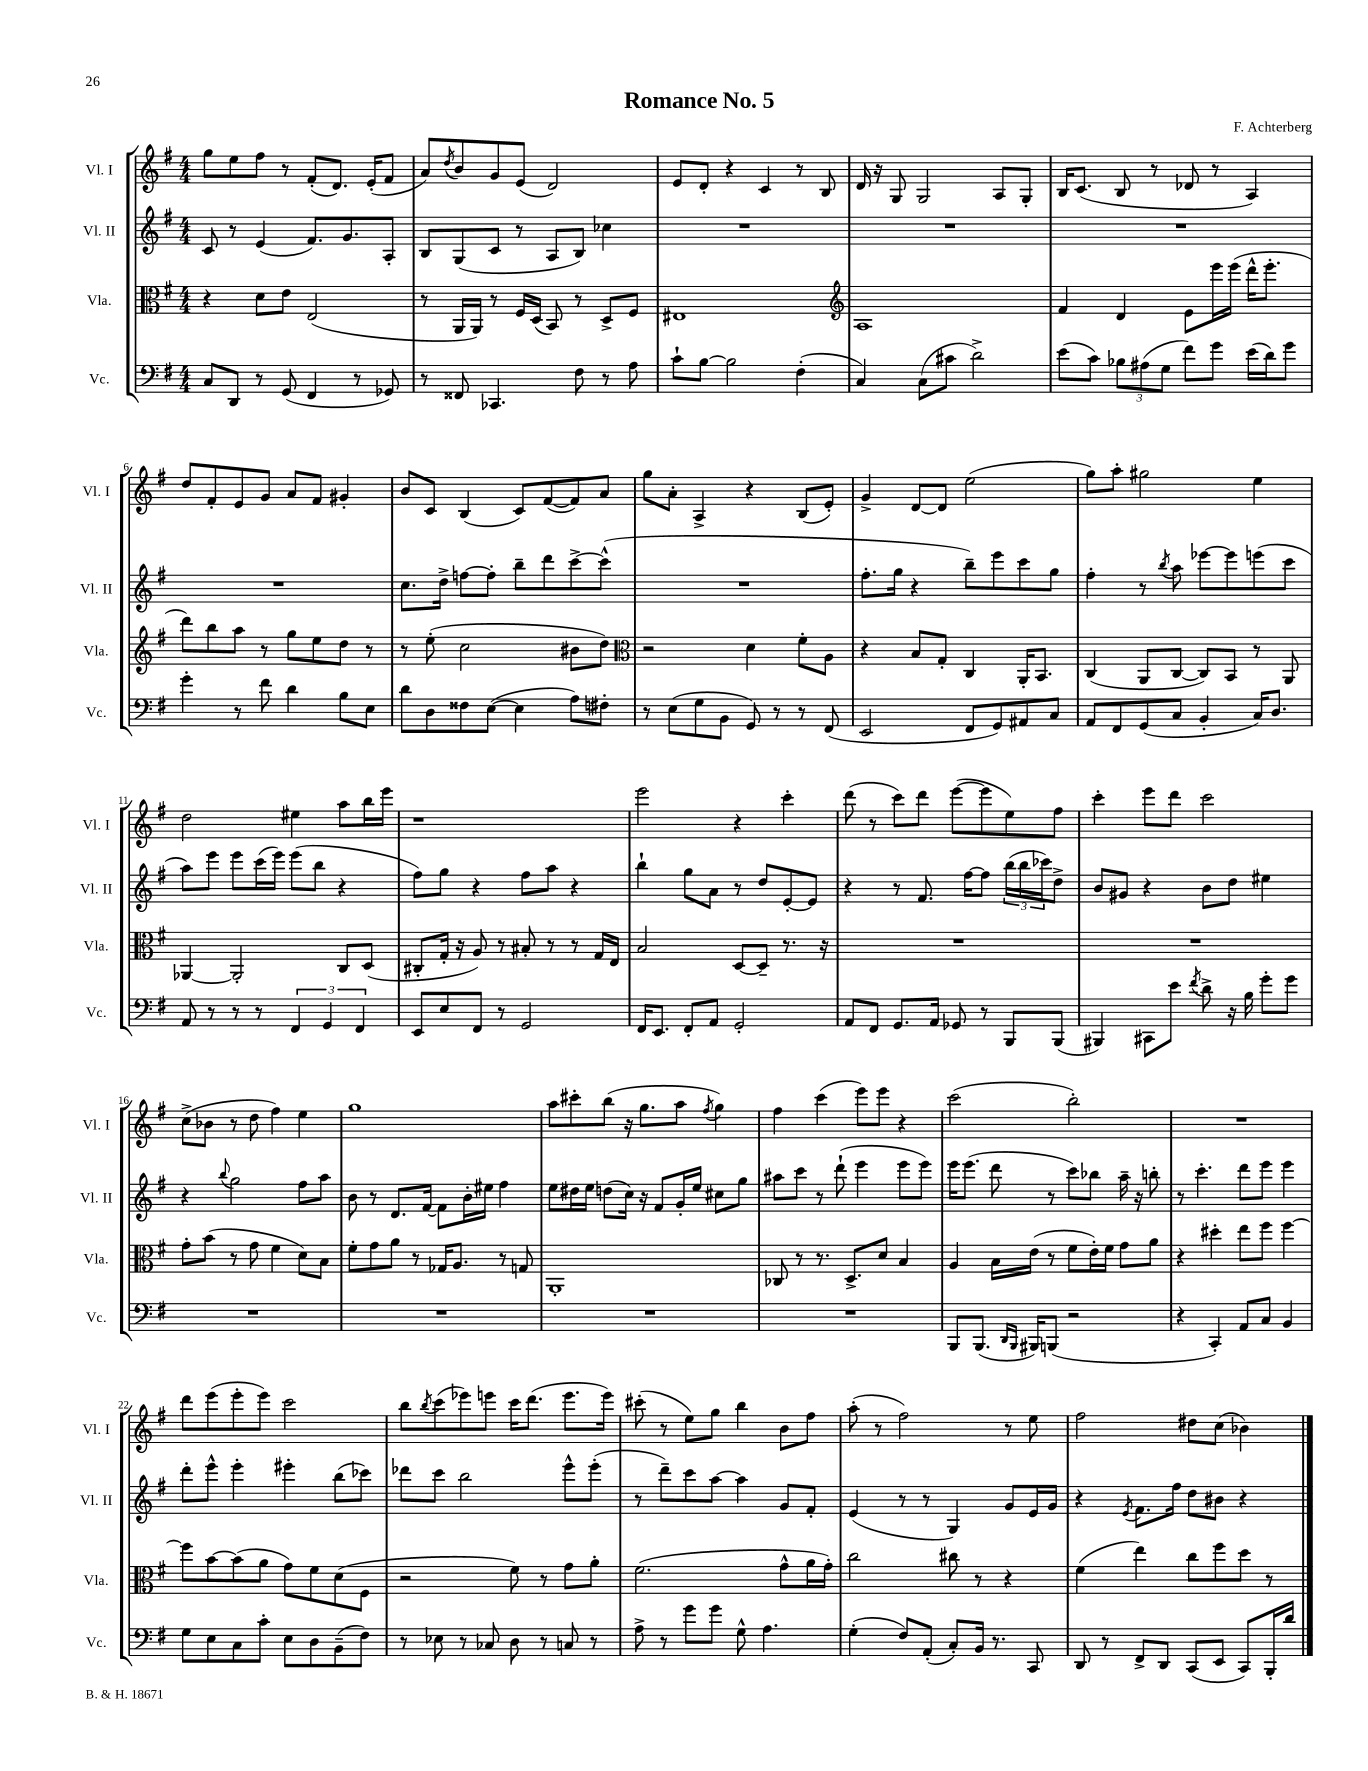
\header { title = "Romance No. 5" composer = "F. Achterberg" }
<<
\new StaffGroup <<
\new Staff = "s0" \with { instrumentName = "Vl. I" shortInstrumentName = "Vl. I" } {
    \clef treble \key g \major \numericTimeSignature \time 4/4
    g''8 e''8 fis''8 r8 fis'8-.( d'8.) e'16-.( fis'8 |
    a'8) \acciaccatura { d''8 } b'8 g'8 e'8( d'2) |
    e'8 d'8-. r4 c'4 r8 b8 |
    d'16 r16 g8 g2 a8 g8-. |
    b16 c'8.( b8 r8 des'8 r8 a4) |
    d''8 fis'8-. e'8 g'8 a'8 fis'8 gis'4-. |
    b'8 c'8 b4( c'8) fis'8~( fis'8) a'8 |
    g''8 a'8-. a4-> r4 b8( e'8-.) |
    g'4-> d'8~ d'8 e''2( |
    g''8) a''8-. gis''2 e''4 |
    d''2 eis''4 a''8 b''16 e'''16 |
    r1 |
    e'''2 r4 c'''4-. |
    d'''8( r8 c'''8) d'''8 e'''8~( e'''8 e''8) fis''8 |
    c'''4-. e'''8 d'''8 c'''2 |
    c''8->( bes'8 r8 d''8 fis''4) e''4 |
    g''1 |
    a''8 cis'''8-. b''8( r16 g''8. a''8 \acciaccatura { fis''8 } g''4) |
    fis''4 c'''4( e'''8) e'''8 r4 |
    c'''2( b''2-.) |
    R1 |
    d'''8 e'''8( e'''8-. e'''8) c'''2 |
    b''8 \acciaccatura { b''8 } c'''8( ees'''8) e'''8 c'''16 d'''8.( e'''8. e'''16) |
    cis'''8-.( r8 e''8) g''8 b''4 b'8 fis''8 |
    a''8-.( r8 fis''2) r8 e''8 |
    fis''2 dis''8 c''8( bes'4) \bar "|." |
}
\new Staff = "s1" \with { instrumentName = "Vl. II" shortInstrumentName = "Vl. II" } {
    \clef treble \key g \major \numericTimeSignature \time 4/4
    c'8 r8 e'4( fis'8.) g'8. a8-. |
    b8 g8( c'8 r8 a8 b8) ces''4 |
    R1 |
    R1 |
    R1 |
    R1 |
    c''8. d''16-> f''8~ f''8-. b''8-- d'''8 c'''8~-> c'''8-^( |
    R1 |
    fis''8.-. g''16 r4 b''8--) e'''8 c'''8 g''8 |
    fis''4-. r8 \acciaccatura { b''8 } a''8 ees'''8~ ees'''8 e'''8( c'''8 |
    a''8) e'''8 e'''8 c'''16( e'''16) e'''8( b''8 r4 |
    fis''8) g''8 r4 fis''8 a''8 r4 |
    b''4-! g''8 a'8 r8 d''8 e'8~-. e'8 |
    r4 r8 fis'8. fis''16~ fis''8 \tuplet 3/2 { b''16( b''16 ces'''16) } d''8-> |
    b'8 gis'8 r4 b'8 d''8 eis''4 |
    r4 \appoggiatura { b''8 } g''2 fis''8 a''8 |
    b'8 r8 d'8. fis'16~ fis'8 b'16-. eis''16 fis''4 |
    e''8 dis''16 e''16 d''8( c''16) r16 fis'8 g'16-. e''16 cis''8 g''8 |
    ais''8 c'''8 r8 d'''8-!( e'''4 e'''8 e'''8) |
    e'''16 e'''8.( d'''8 r8 c'''8) bes''8 a''16-- r16 b''8-. |
    r8 c'''4.-. d'''8 e'''8 e'''4 |
    d'''8-. e'''8-^ e'''4-. eis'''4-. b''8( ces'''8) |
    des'''8 c'''8 b''2 e'''8-^ e'''8-.( |
    r8 d'''8--) c'''8 a''8~ a''4 g'8 fis'8-. |
    e'4( r8 r8 g4) g'8 e'16 g'16 |
    r4 \acciaccatura { e'8 } fis'8. fis''16 d''8 bis'8 r4 \bar "|." |
}
\new Staff = "s2" \with { instrumentName = "Vla." shortInstrumentName = "Vla." } {
    \clef alto \key g \major \numericTimeSignature \time 4/4
    r4 d'8 e'8 e2( |
    r8 a,16 a,16) r8 fis16 d16( b,8) r8 d8-> fis8 |
    eis1 |
    \clef treble a1 |
    fis'4 d'4 e'8 e'''16 e'''16( d'''16-^ e'''8.-. |
    d'''8) b''8 a''8 r8 g''8 e''8 d''8 r8 |
    r8 e''8-.( c''2 bis'8 d''8) |
    \clef alto r2 d'4 fis'8-. a8 |
    r4 b8 g8-. c4 a,16-. b,8. |
    c4( a,8 c8~ c8) b,8 r8 a,8 |
    aes,4~ aes,2-. c8 d8( |
    cis8-. g16-. r16 a8) r8 bis8-. r8 r8 g16 e16 |
    b2 d8~ d8-- r8. r16 |
    R1 |
    R1 |
    g'8-. b'8( r8 g'8 fis'4 d'8) b8 |
    fis'8-. g'8 a'8 r8 ges16 a8. r8 g8 |
    a,1-. |
    ces8 r8 r8. d8.-> d'8 b4 |
    a4 b16 e'16( r8 fis'8 e'16-.) fis'16 g'8 a'8 |
    r4 dis''4-. e''8 fis''8 fis''4~ |
    fis''8 b'8~ b'8( a'8 g'8) fis'8 d'8( fis8 |
    r2 fis'8) r8 g'8 a'8-. |
    fis'2.( g'8-^ a'16 g'16-.) |
    c''2 cis''8 r8 r4 |
    fis'4( e''4) c''8 fis''8 d''8 r8 \bar "|." |
}
\new Staff = "s3" \with { instrumentName = "Vc." shortInstrumentName = "Vc." } {
    \clef bass \key g \major \numericTimeSignature \time 4/4
    c8 d,8 r8 g,8( fis,4 r8 ges,8) |
    r8 fisis,8 ces,4. fis8 r8 a8 |
    c'8-! b8~ b2 fis4-.( |
    c4) c8( cis'8 d'2->) |
    e'8( c'8) \tuplet 3/2 { bes8 ais8( g8 } fis'8) g'8 e'16( d'16) g'8 |
    g'4-. r8 fis'8 d'4 b8 e8 |
    d'8 d8 fisis8 e8~( e4 a8) fis8-. |
    r8 e8( g8 b,8 g,8) r8 r8 fis,8( |
    e,2 fis,8 g,8) ais,8 c8 |
    a,8 fis,8 g,8( c8 b,4-. c16) d8. |
    a,8 r8 r8 r8 \tuplet 3/2 { fis,4 g,4 fis,4 } |
    e,8 e8 fis,8 r8 g,2 |
    fis,16 e,8. fis,8-. a,8 g,2-. |
    a,8 fis,8 g,8. a,16 ges,8 r8 b,,8 b,,8( |
    bis,,4) cis,8 e'8 \acciaccatura { fis'8 } d'8-> r16 b16 g'8-. g'8 |
    R1 |
    R1 |
    R1 |
    R1 |
    b,,8 b,,8.( \grace { d,16 b,,16 } bis,,16) b,,8( r2 |
    r4 c,4-.) a,8 c8 b,4 |
    g8 e8 c8 c'8-. e8 d8 b,8--( fis8) |
    r8 ees8 r8 ces8 d8 r8 c8 r8 |
    a8-> r8 g'8 g'8 g8-^ a4. |
    g4-.( fis8) a,8-.( c8-.) b,16 r8. c,8 |
    d,8 r8 fis,8-> d,8 c,8( e,8 c,8) b,,16-. d'16 \bar "|." |
}
>>
>>
